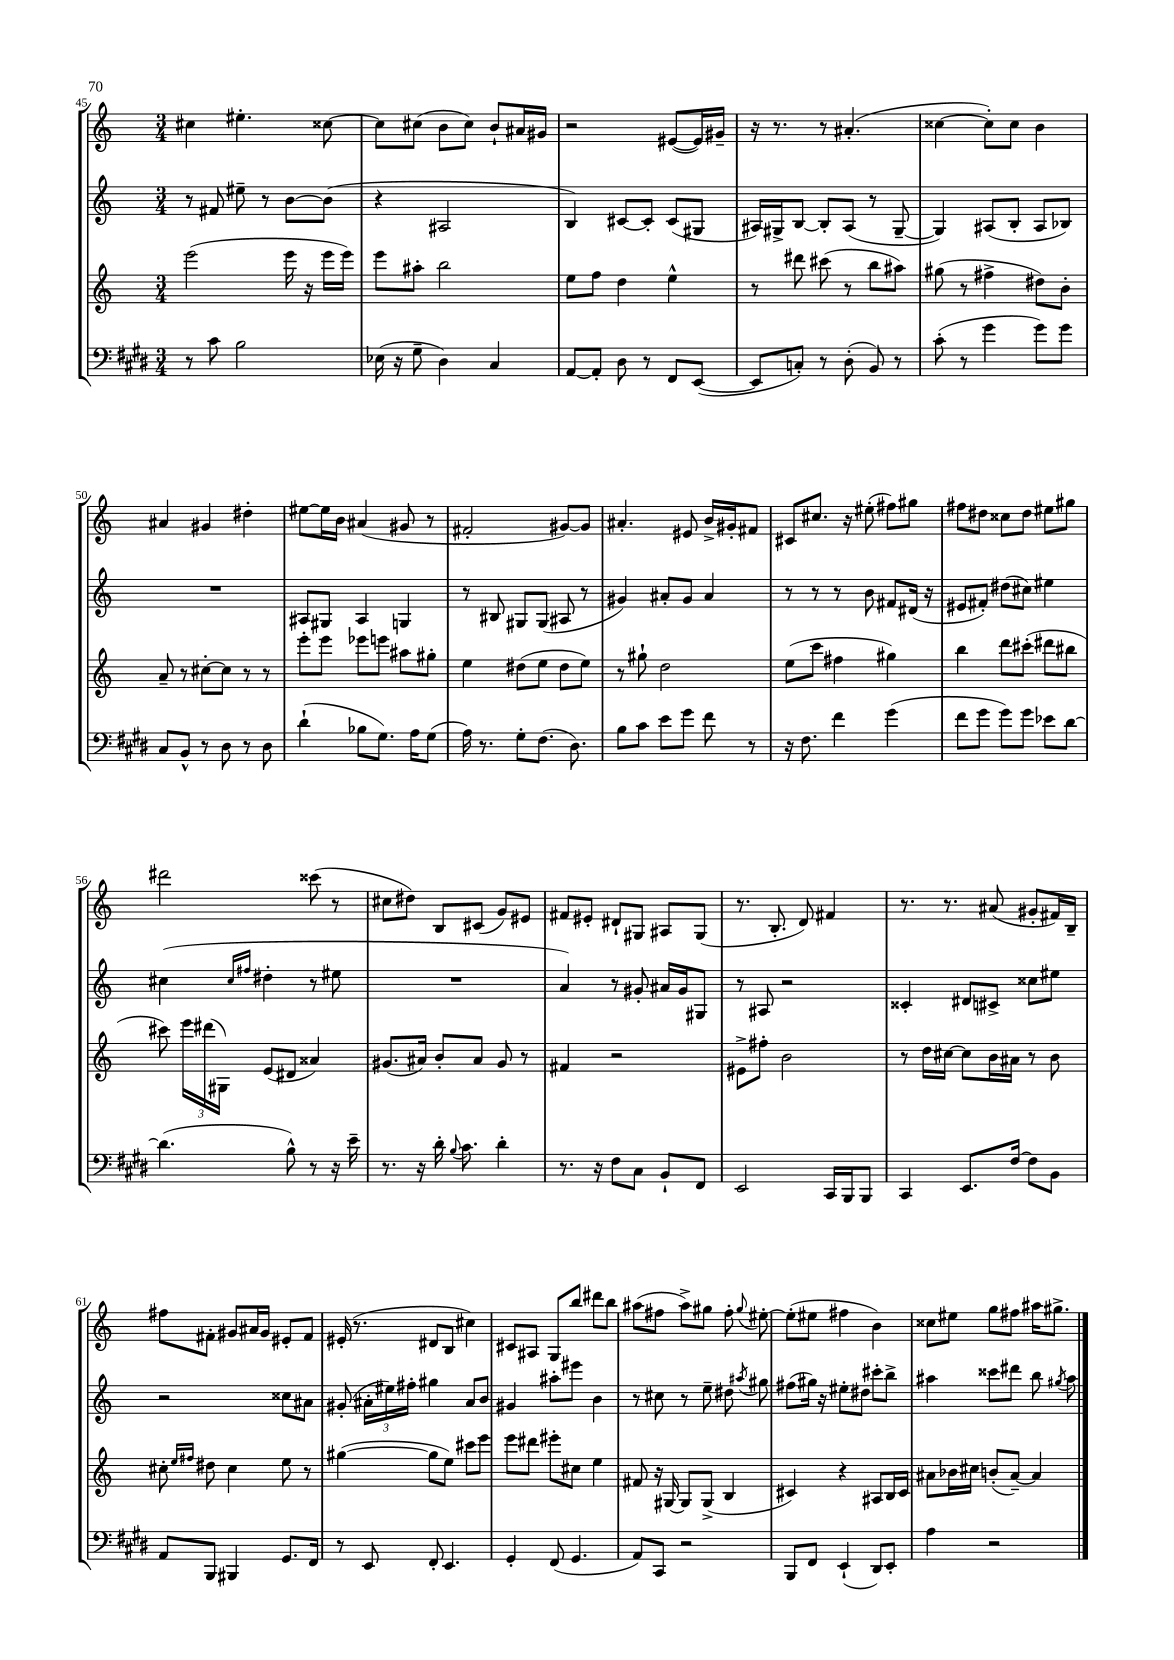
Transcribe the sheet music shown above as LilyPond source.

<<
\new StaffGroup <<
\new Staff = "s0" {
    \clef treble \key c \major \numericTimeSignature \time 3/4
    \autoBeamOff cis''4 eis''4.-. cisis''8~ |
    cisis''8[ cis''8]( b'8[ cis''8]) b'8[-! ais'16 gis'16] |
    r2 eis'8[~( eis'16) gis'16]-- |
    r16 r8. r8 ais'4.-.( |
    cisis''4~ cisis''8[-.) cisis''8] b'4 |
    ais'4 gis'4 dis''4-. |
    eis''8[~ eis''16 b'16] ais'4( gis'8 r8 |
    fis'2-. gis'8[~) gis'8] |
    ais'4.-. eis'8 b'16[-> gis'16-. fis'8] |
    cis'8[ cis''8.] r16 eis''8-.( fis''8[) gis''8] |
    fis''8[ dis''8] cisis''8[ dis''8] eis''8[ gis''8] |
    dis'''2 cisis'''8( r8 |
    cis''8[ dis''8]) b8[ cis'8]( g'8[) eis'8] |
    fis'8[ eis'8]-. dis'8[-! gis8] ais8[ gis8]( |
    r8. b8.-. d'8) fis'4 |
    r8. r8. ais'8( gis'8[-. fis'16) b16]-- |
    fis''8[ fis'8]-. gis'8[ ais'16 gis'16] eis'8[-. fis'8] |
    eis'16-.( r8. dis'8[ b8] cis''4) |
    cis'8[ ais8] g8[ b''8] dis'''8[ b''8] |
    ais''8[( fis''8] ais''8[->) gis''8] fis''8-. \appoggiatura { gis''8 } eis''8~-. |
    eis''8[-.( eis''8] fis''4 b'4) |
    cisis''8[ eis''8] g''8[ fis''8] ais''16[ gis''8.]-> \bar "|." |
}
\new Staff = "s1" {
    \clef treble \key c \major \numericTimeSignature \time 3/4
    \autoBeamOff r8 fis'8 eis''8-- r8 b'8[~ b'8]( |
    r4 ais2 |
    b4) cis'8[~ cis'8]-. cis'8[( gis8] |
    ais16[) gis16-> b8]~ b8[-. ais8]( r8 gis8~-- |
    gis4) ais8[( b8]-. ais8[ bes8]) |
    R2. |
    ais8[ gis8] ais4 g4 |
    r8 bis8 gis8[ gis8]( ais8 r8 |
    gis'4) ais'8[-. gis'8] ais'4 |
    r8 r8 r8 b'8 fis'8[ dis'16]( r16 |
    eis'8[ fis'8]-.) dis''8[( cis''8]) eis''4 |
    cis''4( \grace { cis''16[ fis''16] } dis''4-. r8 eis''8 |
    R2. |
    a'4) r8 gis'8-. ais'16[ gis'16 gis8] |
    r8 ais8 r2 |
    cisis'4-. dis'8[ cis'8]-> cisis''8[ eis''8] |
    r2 cisis''8[ ais'8] |
    gis'8-.( \tuplet 3/2 { ais'16[-. eis''16) fis''16]-. } gis''4 ais'8[ b'8] |
    gis'4 ais''8[-. eis'''8] b'4 |
    r8 cis''8 r8 e''8-- dis''8 \acciaccatura { ais''8 } gis''8 |
    fis''8[( gis''16]) r16 eis''8[-. dis''8] cis'''8[-. b''8]-> |
    ais''4 cisis'''8[ dis'''8] b''8 \acciaccatura { gis''8 } ais''8 \bar "|." |
}
\new Staff = "s2" {
    \clef treble \key c \major \numericTimeSignature \time 3/4
    \autoBeamOff e'''2( e'''16 r16 e'''16[ e'''16]) |
    e'''8[ ais''8]-. b''2 |
    e''8[ f''8] d''4 e''4-^ |
    r8 dis'''8 cis'''8( r8 b''8[ ais''8]) |
    gis''8( r8 fis''4-> dis''8[) b'8]-. |
    a'8-- r8 cis''8[~-. cis''8] r8 r8 |
    e'''8[-. e'''8] ees'''8[ e'''8] ais''8[ gis''8]-. |
    e''4 dis''8[( e''8] dis''8[ e''8]) |
    r8 gis''8-! d''2 |
    e''8[( c'''8] fis''4 gis''4) |
    b''4 d'''8[ cis'''8]-.( dis'''8[ bis''8] |
    cis'''8) \tuplet 3/2 { e'''16[ dis'''16( gis16]) } e'8[( dis'8] aisis'4) |
    gis'8.[( ais'16]) b'8[-. ais'8] gis'8 r8 |
    fis'4 r2 |
    eis'8[-> fis''8]-. b'2 |
    r8 d''16[ cis''16]~ cis''8[ b'16 ais'16] r8 b'8 |
    cis''8-. \grace { e''16[ fis''16] } dis''8 cis''4 e''8 r8 |
    gis''4~( gis''8[ e''8]) cis'''8[ e'''8] |
    e'''8[ dis'''8] eis'''8[-. cis''8] e''4 |
    fis'8 r16 gis16~ gis8[ gis8]->( b4 |
    cis'4) r4 ais8[ b16 cis'16] |
    ais'8[ bes'16 cis''16] b'8[-.( ais'8]~--) ais'4 \bar "|." |
}
\new Staff = "s3" {
    \clef bass \key e \major \numericTimeSignature \time 3/4
    \autoBeamOff r8 cis'8 b2 |
    ees16( r16 gis8-- dis4) cis4 |
    a,8[~ a,8]-. dis8 r8 fis,8[ e,8]~( |
    e,8[ c8]-.) r8 dis8-.( b,8) r8 |
    cis'8-.( r8 gis'4 gis'8[) gis'8] |
    cis8[ b,8]-^ r8 dis8 r8 dis8 |
    dis'4-!( bes8[ gis8.]) a16[ gis8]( |
    a16) r8. gis8[-. fis8.]( dis8.) |
    b8[ cis'8] e'8[ gis'8] fis'8 r8 |
    r16 fis8. fis'4 gis'4( |
    fis'8[ gis'8] gis'8[) gis'8] ees'8[ dis'8]~ |
    dis'4.( b8-^) r8 r16 e'16-- |
    r8. r16 dis'16-. \appoggiatura { b8 } cis'8. dis'4-. |
    r8. r16 fis8[ cis8] b,8[-! fis,8] |
    e,2 cis,16[ b,,16 b,,8] |
    cis,4 e,8.[ fis16]~ fis8[ b,8] |
    a,8[ b,,8] bis,,4 gis,8.[ fis,16] |
    r8 e,8 fis,8-. e,4. |
    gis,4-. fis,8( gis,4. |
    a,8[) cis,8] r2 |
    b,,8[ fis,8] e,4-!( dis,8[) e,8]-. |
    a4 r2 \bar "|." |
}
>>
>>
\layout { \context { \Score currentBarNumber = #45 } }
